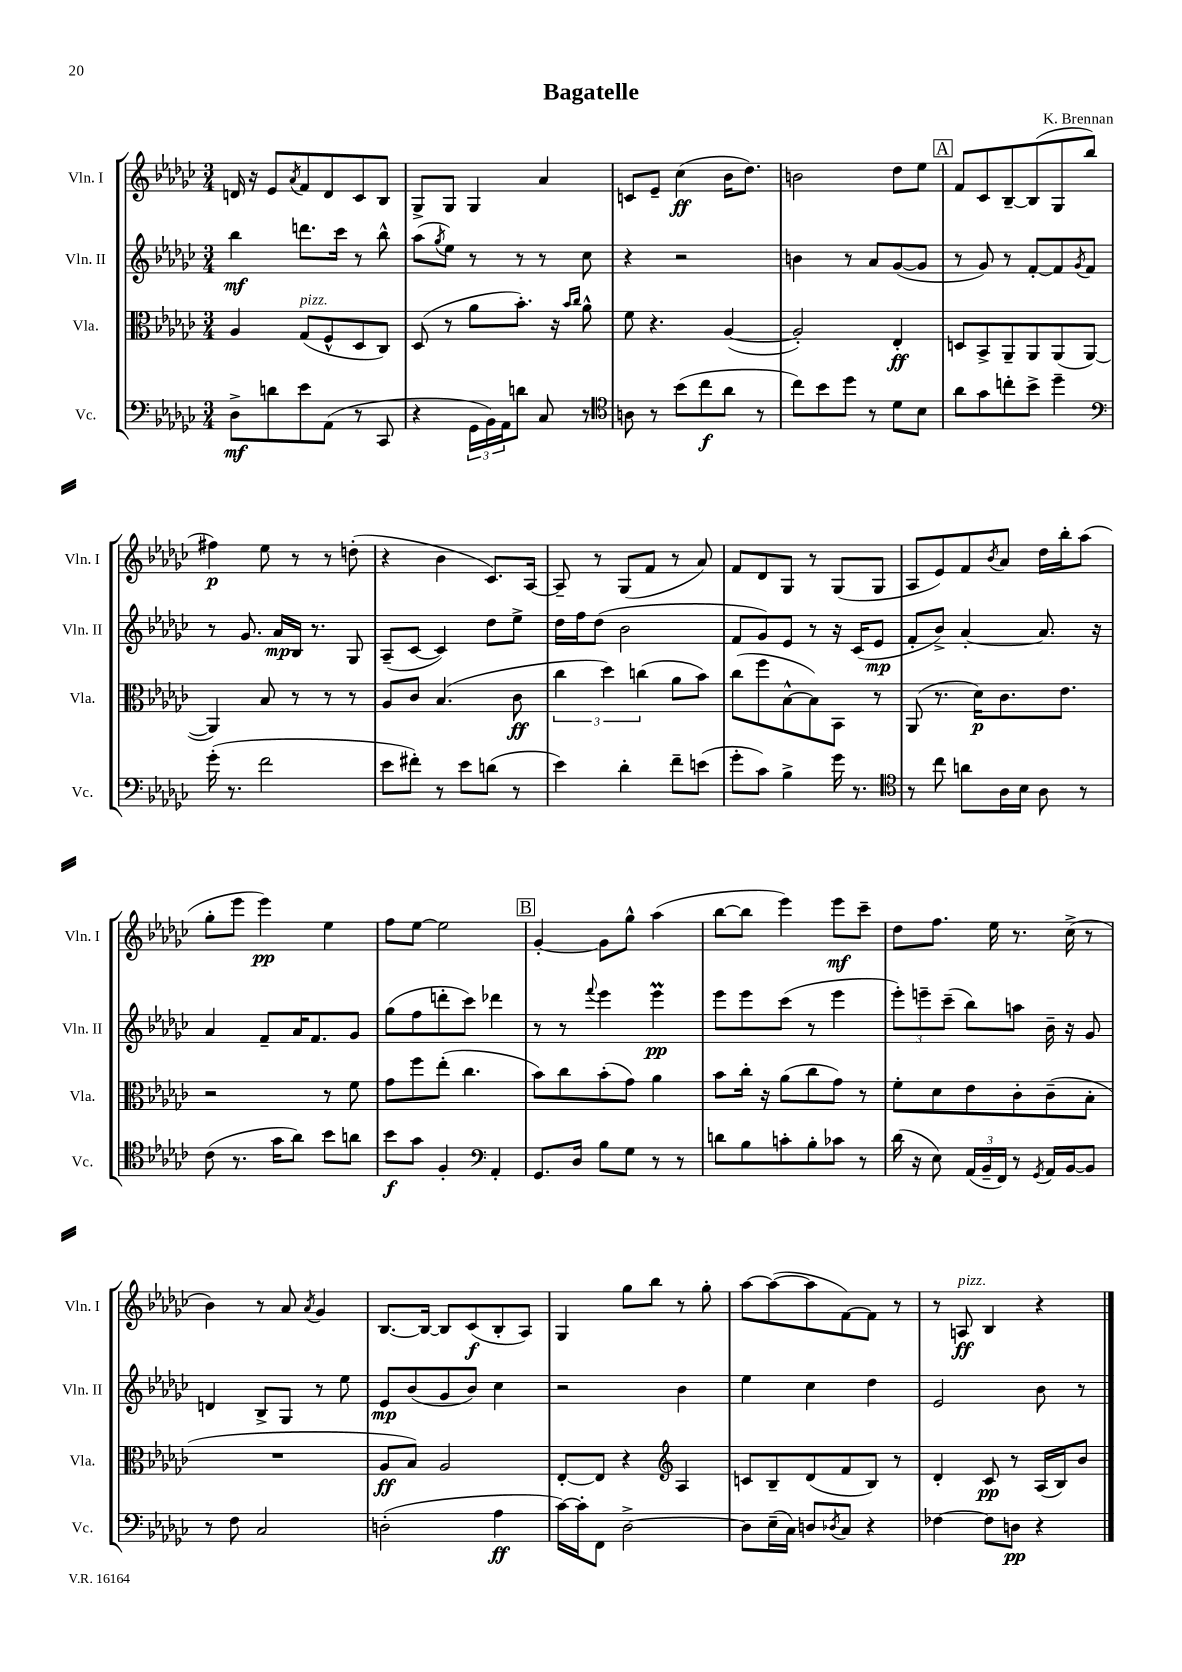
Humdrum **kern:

**kern	**kern	**kern	**kern
*staff4	*staff3	*staff2	*staff1
*clefF4	*clefC3	*clefG2	*clefG2
*k[b-e-a-d-g-c-]	*k[b-e-a-d-g-c-]	*k[b-e-a-d-g-c-]	*k[b-e-a-d-g-c-]
*M3/4	*M3/4	*M3/4	*M3/4
8D-^	4A-	4bb-	16d
.	.	.	16r
8d	.	.	8e-
.	.	.	8qa-
8e-	(8G-	8.ddd	8f
(8AA-	8F^^	.	8d
.	.	16ccc-	.
8r	8D-	8r	8c-
8CC-	8C-)	8bb-^^	8B-
=	=	=	=
4r	(8D-	(8aa-	8G-^
.	.	8qgg-	.
.	8r	8ee-)	8G-
24GG-	8a-	8r	4G-
24BB-)	.	.	.
24AA-	.	.	.
8d	8.b-')	8r	.
8C-	.	8r	4a-
.	16r	.	.
.	16qqb-	.	.
.	16qqcc-	.	.
8r	8a-^^	8cc-	.
=	=	=	=
*clefC4	*	*	*
8A	8f	4r	8c
8r	4.r	.	8e-~
(8b-	.	2r	(4cc-
8cc-	.	.	.
8a-	([4A-	.	16b-
.	.	.	8.dd-)
8r	.	.	.
=	=	=	=
8cc-)	2A-'])	4b	2b
8b-	.	.	.
8dd-	.	8r	.
8r	.	8a-	.
8d-	4E-'	([8g-	8dd-
8B-	.	8g-]	8ee-
=	=	=	=
8a-	8D	8r	8f
8g-	8BB-^	8g-)	8c-
8cc'	8AA-~	8r	[8B-~
8b-^	8AA-	[8f'	(8B-]
4dd-~	(8AA-	8f]	8G-
.	.	8qg-	.
.	[8AA-	8f	8bb-
=	=	=	=
*clefF4	*	*	*
(16g-'	4AA-])	8r	4ff#)
8.r	.	.	.
.	.	8.g-	.
2f	8B-	.	8ee-
.	.	16a-	.
.	8r	16B-	8r
.	.	8.r	.
.	8r	.	8r
.	8r	8G-	(8dd'
=	=	=	=
8e-	8A-	(8A-~	4r
8f#')	8c-	[8c-	.
8r	(4.B-	4c-])	4b-
8e-	.	.	.
(8d	.	8dd-	8.c-)
8r	8c-	8ee-^	.
.	.	.	[16A-
=	=	=	=
4e-)	6cc-	16dd-	8A-~]
.	.	16ff	.
.	.	(8dd-	8r
.	6dd-)	.	.
4d-'	.	2b-	(8G-
.	(6cc	.	.
.	.	.	8f
8f~	8a-	.	8r
(8e	8b-)	.	8a-)
=	=	=	=
8g-'	(8cc-	8f	8f
8c-)	8ff	8g-)	8d-
4B-^	[8B-^^	8e-	8G-
.	8B-])	8r	8r
16g-	8BB-	16r	(8G-
8.r	.	(16c-	.
.	8r	8e-	8G-
=	=	=	=
*clefC4	*	*	*
8r	(8AA-	8f'	8A-
8cc-	8.r	8b-^)	8e-)
8a	.	[4a-'	8f
.	16d-)	.	.
.	.	.	8qb-
16A-	8.c-	.	8a-
16B-	.	.	.
8A-	.	8.a-]	16dd-
.	8.e-	.	16bb-'
8r	.	.	(8aa-
.	.	16r	.
=	=	=	=
(8c-	2r	4a-	8gg-'
8.r	.	.	8eee-
.	.	8f~	4eee-)
16g-	.	.	.
8a-)	.	16a-	.
.	.	8.f	.
8b-	8r	.	4ee-
8a	8f	8g-	.
=	=	=	=
8b-	8g-	(8gg-	8ff
8g-	8ff	8ff	[8ee-
4F'	(8ee-'	8ddd'	2ee-]
.	4.cc-	8ccc-)	.
*clefF4	*	*	*
4AA-'	.	4ddd-	.
=	=	=	=
8.GG-	8b-)	8r	[4g-'
.	8cc-	8r	.
16D-	.	.	.
.	.	8qqfff	.
8B-	(8b-'	4eee-	8g-]
8G-	8g-)	.	8gg-^^
8r	4a-	4eee-	(4aa-
8r	.	.	.
=	=	=	=
8d	8b-	8eee-	[8bb-
8B-	16cc-'	8eee-	8bb-]
.	16r	.	.
8c'	(8a-	(8ccc-	4eee-)
8B-'	8cc-	8r	.
8c-	8g-)	4eee-	8eee-
8r	8r	.	8ccc-~
=	=	=	=
(16d-	8f'	12eee-')	8dd-
16r	.	.	.
.	.	12eee~	.
8E-)	8d-	.	8.ff
.	.	(12ccc-~	.
(24AA-	8e-	8bb-)	.
24BB-~	.	.	.
.	.	.	16ee-
24FF)	.	.	.
8r	8c-'	8aa	8.r
8qGG-	.	.	.
16AA-	(8c-~	16b-~	.
[16BB-	.	16r	(16cc-^
8BB-]	8B-'	8g-	8r
=	=	=	=
8r	2.r	4d	4b-)
8F	.	.	.
2C-	.	8B-^	8r
.	.	8G-	8a-
.	.	.	8qa-
.	.	8r	4g-
.	.	8ee-	.
=	=	=	=
(2D'	8A-	8e-	[8.B-
.	8B-)	(8b-	.
.	.	.	16B-_
.	2A-	8g-	8B-]
.	.	8b-)	(8c-
4A-	.	4cc-	8B-'
.	.	.	8A-)
=	=	=	=
[16c-)	[8E-'	2r	4G-
16c-']	.	.	.
8FF	8E-]	.	.
[2D-^	4r	.	8gg-
.	.	.	8bb-
*	*clefG2	*	*
.	4A-	4b-	8r
.	.	.	8gg-'
=	=	=	=
8D-]	8c	4ee-	[8aa-
(16E-~	8B-~	.	(8aa-_
16C-)	.	.	.
8D	(8d-	4cc-	8aa-]
8qD-	.	.	.
8C-	8f	.	[8f)
4r	8B-)	4dd-	8f]
.	8r	.	8r
=	=	=	=
[4F-	4d-'	2e-	8r
.	.	.	8A
8F-]	8c-	.	4B-
8D	8r	.	.
4r	(16A-	8b-	4r
.	16B-)	.	.
.	8b-	8r	.
==	==	==	==
*-	*-	*-	*-
